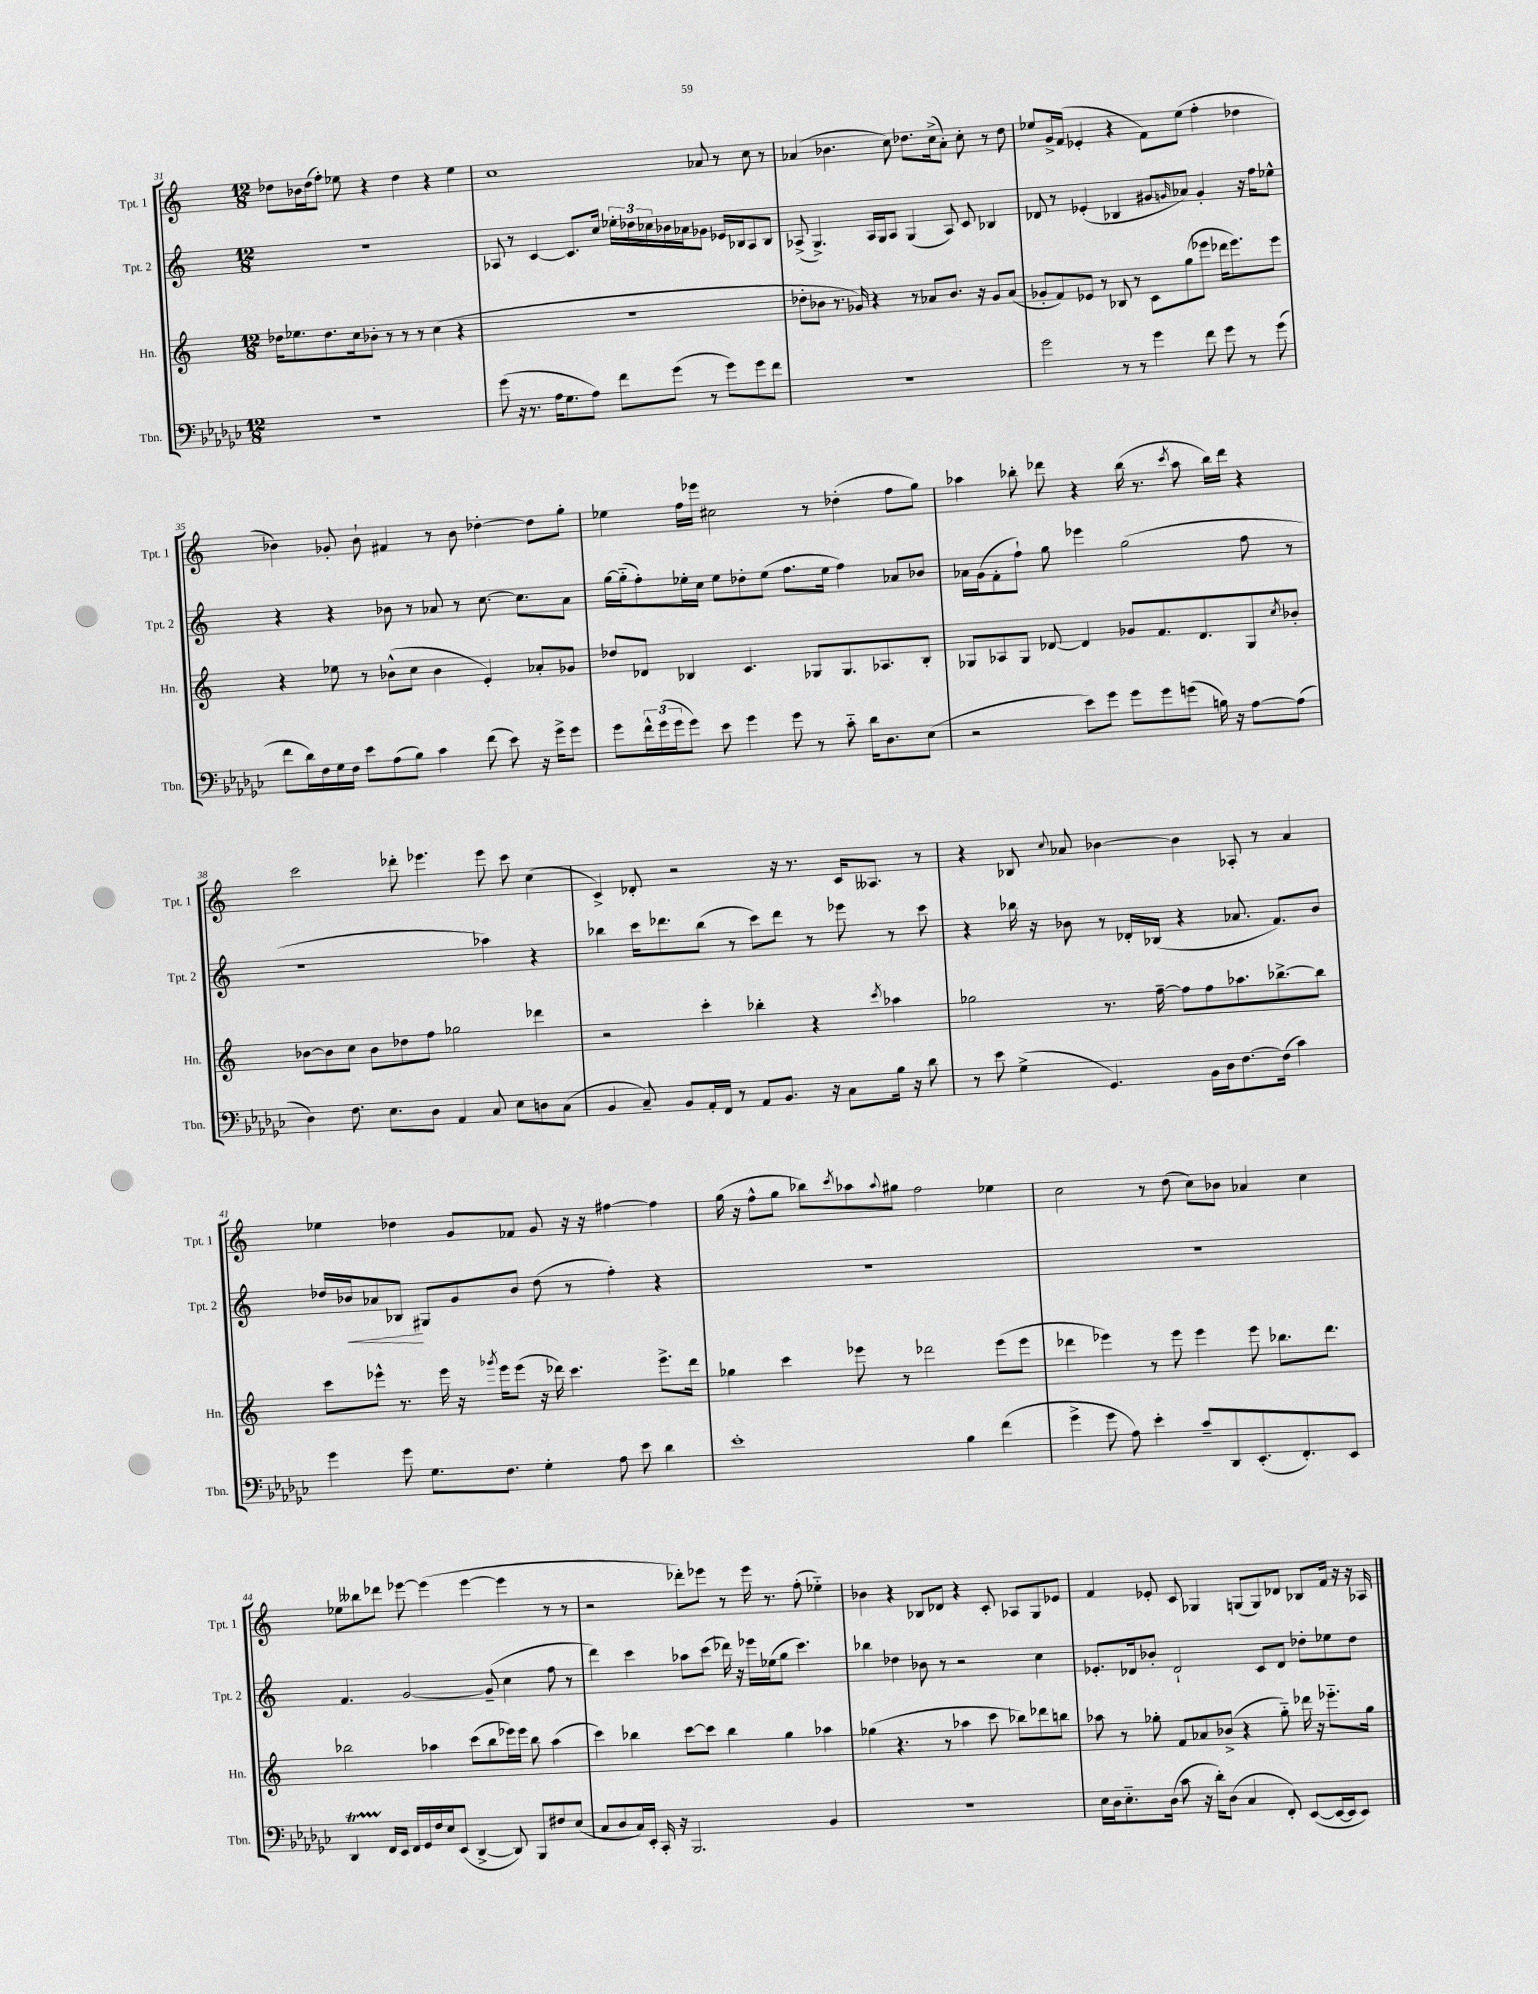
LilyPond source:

<<
\new StaffGroup <<
\new Staff = "s0" \with { instrumentName = "Tpt. 1" shortInstrumentName = "Tpt. 1" } {
    \clef treble \key c \major \numericTimeSignature \time 12/8
    des''8 bes'16 des''16( f''8-.) ees''8 r4 des''4 r4 ees''4 |
    c''1 aes'8 r8 c''8 r8 |
    aes'4( bes'4. c''8) des''8. c''16->( aes'8-.) c''8-. r8 des''8 |
    ees''8 g'16-> f'16( ees'4-. r4 f'8) ees''8( f''4-. des''4 |
    bes'4) ges'8-. bes'8-! fis'4 r8 bes'8 des''4~-. des''8 g''8-. |
    ees''4 f''16 ees'''16 cis''2 r8 des''4-.( f''8 g''8) |
    aes''4 bes''8-. des'''8 r4 bes''16( r8. \acciaccatura { c'''8 } aes''8 bes''16) des'''16 r4 |
    c'''2 des'''8-. ees'''4. ees'''8 c'''8 c''4( |
    c'4->) des'8-. r2 r16 r8. c'16 aeses8. r8 |
    r4 bes8 \appoggiatura { c''8 } aes'8 bes'4~ bes'4 aes8-. r8 aes'4 |
    ees''4 des''4 g'8 fes'8 g'8 r16 r16 fis''4~ fis''4 |
    g''16( r16 f''8-^ g''8 bes''8) \acciaccatura { c'''8 } aes''8 \appoggiatura { aes''8 } gis''8 f''2 ees''4 |
    c''2 r8 d''8( c''8) bes'8 aes'4 c''4 |
    ees''8 beses''8 des'''8 ees'''8~ ees'''4( ees'''4~ ees'''4 r8 r8 |
    r2 des'''8-.) ees'''8 r8 ees'''16 r8. f''8-.( ees''4-_) |
    bes'4 r4 bes8 des'8 r4 c'8-. aes8 g8 ees'8 |
    f'4 ees'8-. c'8 ges4 g8( g8) des'8 bes8 f'16 r16 r16 aes16 \bar "|." |
}
\new Staff = "s1" \with { instrumentName = "Tpt. 2" shortInstrumentName = "Tpt. 2" } {
    \clef treble \key c \major \numericTimeSignature \time 12/8
    R1. |
    aes8 r8 c'4~ c'8. c''16 \tuplet 3/2 { ees''16-. des''16 ces''16 } bes'16 aes'16 ges'8 ees'16 bes16 aes8 bes8 |
    aes8->( g4.->) aes16 g16 aes8 g4( aes8) c'8 bes4 |
    des'8 r8 ees'4-.( bes4 gis'8 \grace { g'16 } aes'8) g'4-. r16 f''16 ees''8-^ |
    r4 r4 bes'8 r8 aes'8 r8 c''8.~ c''8. aes'8 |
    g''16~ g''16-_( f''8-.) ees''16-. c''16 ees''8 des''8-. ees''8( f''8. ees''16 f''4) aes'8 bes'8 |
    aes'16 g'16( f'8-. f''8-!) g''8 ees'''4 g''2( f''8 r8 |
    r1 aes''4) r4 |
    bes''4 c'''16 des'''8. bes''8( r8 c'''8) des'''8 r8 ees'''8 r8 c'''8 |
    r4 bes''16 r16 bes'8 r8 des'16-. bes16( r4 aes'8. f'8.) bes'8 |
    des''16 bes'16\< aes'8 bes8\! gis8 g'8 bes'8 des''8( r8 f''4-.) r4 |
    R1. |
    R1. |
    f'4. g'2~ g'8--( c''4 f''8 r8 |
    d'''4) c'''4 aes''8 c'''8( des'''16) r16 ees'''16 ees''16( g''8 c'''4.) |
    bes''4 des''4 bes'8 r8 r2 c''4 |
    ees'8.-. des'16 bes'8-. des'2-! c'8 des'8 des''8-. ees''8 des''8 \bar "|." |
}
\new Staff = "s2" \with { instrumentName = "Hn." shortInstrumentName = "Hn." } {
    \clef treble \key c \major \numericTimeSignature \time 12/8
    des''16 ees''8. des''8. c''16 bes'8-. r8 r8 r8 c''4( r4 |
    R1. |
    des''8-. bes'8 r8. ges'16) r4 r8 aes'8 bes'8. r16 ges'8 aes'8( |
    ges'8-. f'8) ees'8 r8 bes8 r8 c'8 g''8( ees'''8 des'''16 ees'''8.) ees'''8 |
    r4 ees''8 r8 bes'8-^( c''8 bes'4 e'4-.) aes'8-. ges'8 |
    des''8 des'8 bes4 c'4. ges8 ges8. aes8. bes8-. |
    ges8 aes8 ges8 des'8~ des'4 ges'8 f'8. des'8. ges8 \acciaccatura { c''8 } bes'8-. |
    bes'8~ bes'8 c''8 bes'8 des''8 f''8 ges''2 des'''4 |
    r2 c'''4-. bes''4-. r4 \acciaccatura { c'''8 } aes''4 |
    ges''2 r8. f''16~-- f''8 f''8 aes''8. bes''8.~-> bes''8 |
    c'''8 ees'''8-^ r8. ees'''16 r16 \acciaccatura { ges'''8 } ees'''16 ees'''8( r16 des'''16) c'''4. ees'''8.-> des'''16 |
    ges''4 c'''4 ees'''8 r8 des'''2 ees'''8( ees'''8 |
    des'''4 ees'''4) r8 ees'''8 ees'''4 ees'''8 bes''8. des'''8. |
    bes''2 aes''4 c'''8( bes''8 ees'''16) ees'''16 bes''8 aes''4( |
    c'''4) bes''4 c'''8~ c'''8 bes''4 g''4 aes''4 |
    ges''4( r4. r8 aes''4 c'''8 bes''8) des'''8 b''8 |
    aes''8 r8 ges''8-. f'8 aes'8 bes'8->( r4 ges''8-_) des'''16 r16 ees'''8.-_ ges''16 \bar "|." |
}
\new Staff = "s3" \with { instrumentName = "Tbn." shortInstrumentName = "Tbn." } {
    \clef bass \key ges \major \numericTimeSignature \time 12/8
    R1. |
    ges'8( r16 r8. aes16 ges8. aes8) f'8 ges'8( r8 ges'8) ges'8 f'8 |
    R1. |
    ges'2 r8 r8 ges'4 f'8 ges'8 r8 ges'8( |
    f'8 des'16) f16 ges16 f16 ees'8 aes8( bes8) ces'4 f'8( ees'8) r16 ges'16-> ges'8 |
    ges'8 \tuplet 3/2 { f'16-^ ges'16( ges'16 } ges'8) ees'8 ges'4 ges'8 r8 ces'8-_ des'16 des8. ees8( |
    r2 ees'8) ges'8 ges'8 ges'8 g'8( b16) r16 aes8~ aes8( |
    des4) f8. ees8. des8 aes,4 ces8 ees8 d8 ces8( |
    bes,4 ces8--) bes,8 aes,16-. f,16 r8 aes,8 bes,8. r16 ces8 bes16 r16 des'8 |
    r8 ees'8 ges4->( ges,4.) bes,16 des16 f8.~ f16( ces'4) |
    ges'4 ges'8 ges8. f8. ges4-. aes8 ees'8 des'4 |
    ees'1-. bes4 f'4( |
    ges'4-> ges'8 aes8) ees'4-. ces'8-- des,8 ees,8.-.( f,8.-.) ees,8 |
    des,4\startTrillSpan f,16\stopTrillSpan ees,16 f,16 ges,16 f16 ees16 ees,8( des,4~-> des,8) bes,,8 fis8 ees8( |
    ces8 des8 ces16) ees,16-. ces,16-. r16 bes,,2. bes,4 |
    R1. |
    ees16 des16 ees8.-_ des16( ces'8 r16 des'16-.) des8( ces4 f,8-.) ees,8~( ees,16~ ees,16 ees,8) \bar "|." |
}
>>
>>
\layout { \context { \Score currentBarNumber = #31 } }
